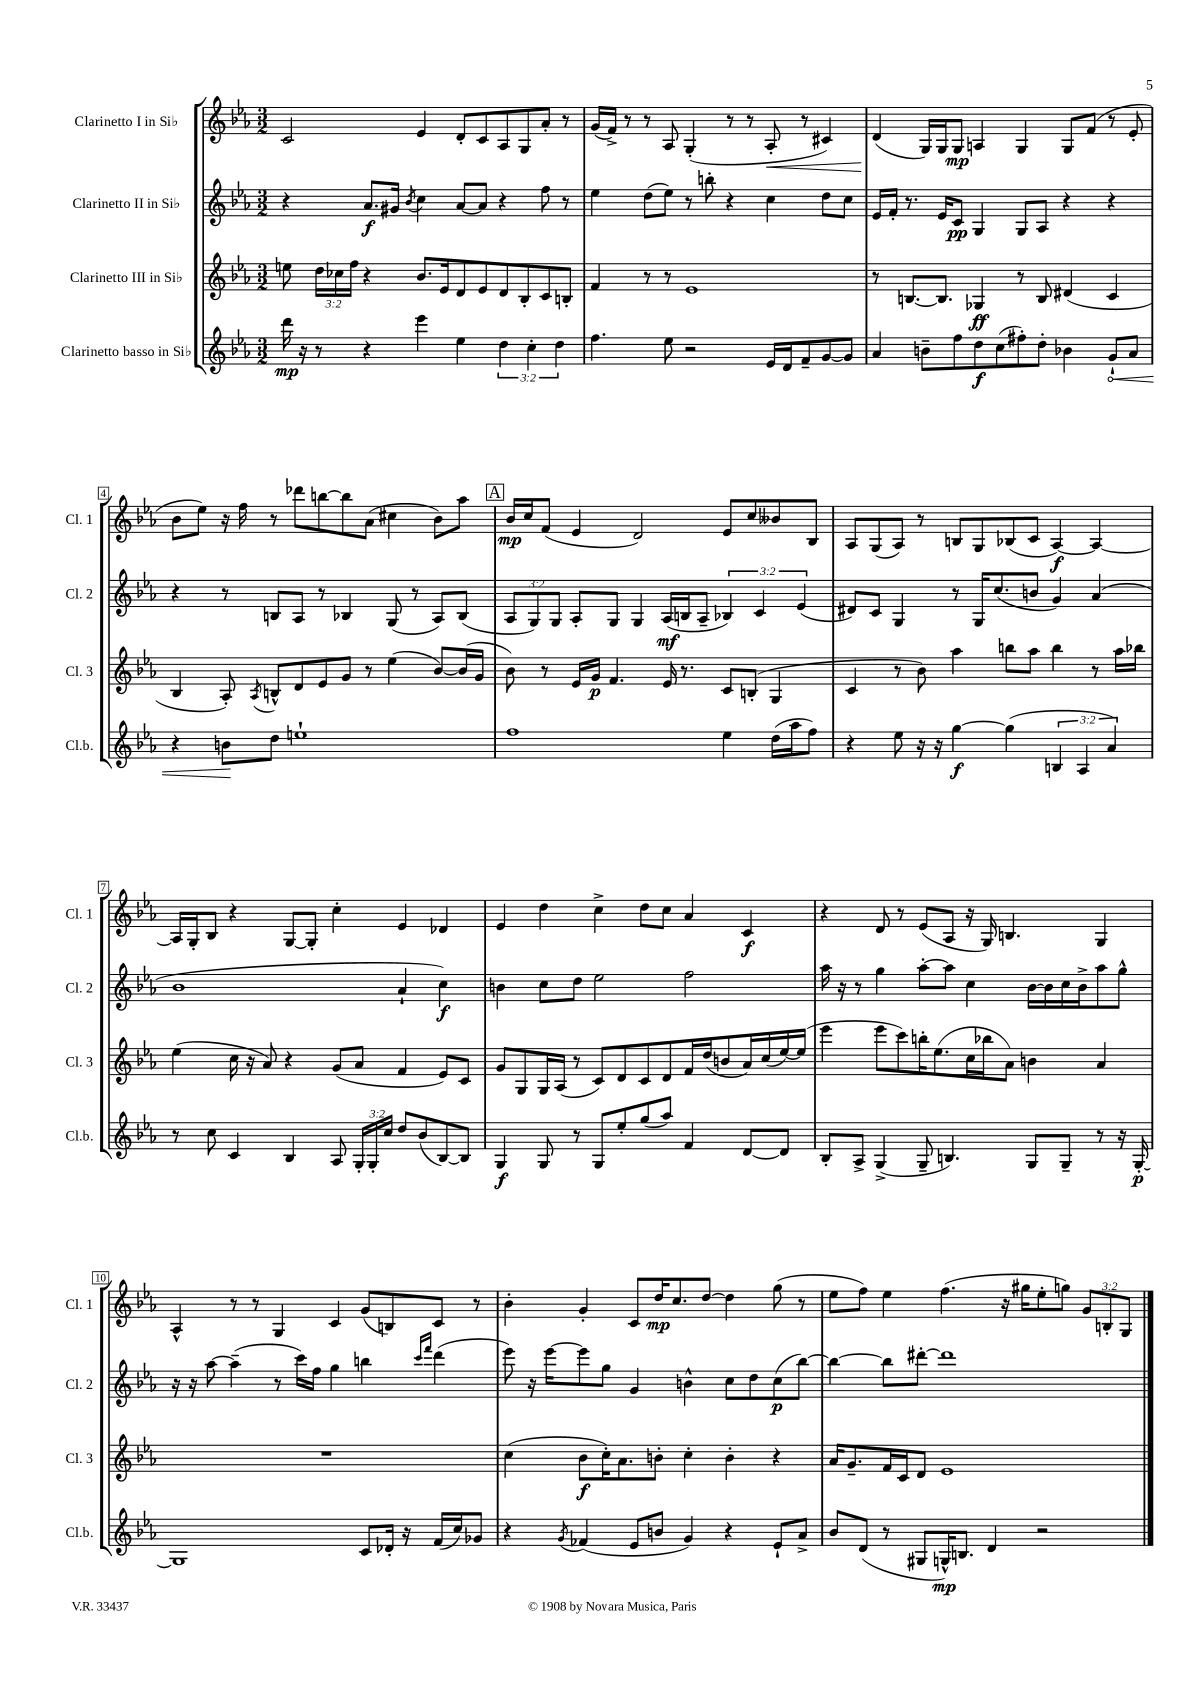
<<
\new StaffGroup <<
\new Staff = "s0" \with { instrumentName = "Clarinetto I in Sib" shortInstrumentName = "Cl. 1" } {
    \clef treble \key ees \major \numericTimeSignature \time 3/2 \override Staff.TupletNumber.text = #tuplet-number::calc-fraction-text
    \autoBeamOff c'2 ees'4 d'8[-. c'8 aes8 g8 aes'8]-. r8 |
    g'16[( f'16]->) r8 r8 aes8 g4-.( r8 r8 aes8-.\< r8 cis'4) |
    d'4\!( g16[) g16 g8]\mp a4 g4 g8[ f'8]( r8 ees'8-. |
    bes'8[ ees''8]) r16 f''16 r8 des'''8[ b''8~ b''8 aes'8]( cis''4 bes'8[) aes''8] |
    \mark \markup { \box "A" } bes'16[\mp c''16 f'8]( ees'4 d'2) ees'8[ c''8 beses'8 bes8] |
    aes8[ g8( aes8]) r8 b8[ g8 bes8( c'8] aes4~\f) aes4~ |
    aes16[ g16-. bes8] r4 g8[~ g8]-. c''4-. ees'4 des'4 |
    ees'4 d''4 c''4-> d''8[ c''8] aes'4 c'4\f |
    r4 d'8 r8 ees'8[( aes8] r16 g16) b4. g4 |
    aes4-^ r8 r8 g4 c'4 g'8[( b8) c'8] r8 |
    bes'4-. g'4-. c'8[ d''16\mp c''8. d''8]~ d''4 g''8( r8 |
    ees''8[ f''8]) ees''4 f''4.( r16 gis''16[ ees''8-. g''8]) \tuplet 3/2 { g'8[ b8-. g8] } \bar "|." |
}
\new Staff = "s1" \with { instrumentName = "Clarinetto II in Sib" shortInstrumentName = "Cl. 2" } {
    \clef treble \key ees \major \numericTimeSignature \time 3/2 \override Staff.TupletNumber.text = #tuplet-number::calc-fraction-text
    \autoBeamOff r4 aes'8.[\f gis'16] \acciaccatura { bes'8 } c''4 aes'8[~ aes'8] r4 f''8 r8 |
    ees''4 d''8[( ees''8]) r8 b''8-. r4 c''4 d''8[ c''8] |
    ees'16[ f'16]-. r8. ees'16[ c'8]\pp g4 g8[ aes8] r4 r4 |
    r4 r8 b8[ aes8] r8 bes4 g8( r8 aes8[) bes8]( |
    \mark \markup { \box "A" } \tuplet 3/2 { aes8[ g8) g8] } aes8[-. g8] g4 aes16[\mf( b16 aes8]-- \tuplet 3/2 { bes4) c'4 ees'4( } |
    dis'8[) c'8] g4 r8 g16[ c''8.( b'8] g'4) aes'4( |
    bes'1 aes'4-! c''4\f) |
    b'4 c''8[ d''8] ees''2 f''2 |
    aes''16 r16 r8 g''4 aes''8[~-. aes''8] c''4 bes'16[~ bes'16 c''16 bes'16-> aes''8 g''8]-^ |
    r16 r16 aes''8~ aes''4--( r8 c'''16[) f''16] g''4 b''4 \grace { c'''16[ f'''16] } d'''4( |
    ees'''8) r16 ees'''16[~ ees'''8 g''8] g'4 b'4-^ c''8[ d''8 c''8\p( bes''8]~) |
    bes''4~ bes''8[ dis'''8]~-. dis'''1 \bar "|." |
}
\new Staff = "s2" \with { instrumentName = "Clarinetto III in Sib" shortInstrumentName = "Cl. 3" } {
    \clef treble \key ees \major \numericTimeSignature \time 3/2 \override Staff.TupletNumber.text = #tuplet-number::calc-fraction-text
    \autoBeamOff e''8 \tuplet 3/2 { d''16[ ces''16 f''16] } r4 bes'8.[ ees'16 d'8 ees'8 d'8 bes8-. c'8 b8]-. |
    f'4 r8 r8 ees'1 |
    r8 b8.[~ b8.] ges4\ff r8 b8 dis'4( c'4 |
    bes4 aes8-.) \acciaccatura { aes8 } b8[-^ d'8 ees'8 g'8] r8 ees''4( bes'8[~) bes'16( g'16] |
    \mark \markup { \box "A" } bes'8) r8 ees'16[ g'16]\p f'4. ees'16 r8. c'8[ b8]-.( g4 |
    c'4 r8 bes'8) aes''4 b''8[ aes''8] b''4 r8 aes''16[ bes''16] |
    ees''4( c''16 r16 aes'8) r4 g'8[( aes'8] f'4 ees'8[) c'8] |
    g'8[ g8 g16 aes16]( r8 c'8[) d'8 c'8 d'8 f'16 d''16( b'8 aes'16) c''16( ees''16~) ees''16]( |
    ees'''4 ees'''8[ c'''8) b''16-. ees''8.( c''16 bes''16 aes'8]) b'4 aes'4 |
    R1. |
    c''4( bes'8[\f c''16-.) aes'8. b'8]-. c''4-. b'4-. r4 |
    aes'16[ g'8.-- f'16 c'16 d'8] ees'1 \bar "|." |
}
\new Staff = "s3" \with { instrumentName = "Clarinetto basso in Sib" shortInstrumentName = "Cl.b." } {
    \clef treble \key ees \major \numericTimeSignature \time 3/2 \override Staff.TupletNumber.text = #tuplet-number::calc-fraction-text
    \autoBeamOff d'''16\mp r16 r8 r4 ees'''4 ees''4 \tuplet 3/2 { d''4 c''4-. d''4 } |
    f''4. ees''8 r2 ees'16[ d'16 f'8-- g'8~ g'8] |
    aes'4 b'8[-- f''8 d''8\f c''8( fis''8-.) d''8]-. bes'4 \once \override Hairpin.circled-tip = ##t g'8[-!\< aes'8] |
    r4 b'8[\! d''8] e''1-! |
    \mark \markup { \box "A" } f''1 ees''4 d''16[( aes''16 f''8]) |
    r4 ees''8 r16 r16 g''4~\f g''4( \tuplet 3/2 { b4 aes4 aes'4) } |
    r8 c''8 c'4 bes4 aes8 \tuplet 3/2 { g16[-. g16-. c''16] } d''8[ bes'8( bes8~) bes8] |
    g4\f g8 r8 g8[ ees''8-. g''8( aes''8]) f'4 d'8[~ d'8] |
    bes8[-. aes8]-> g4->( g8-- b4.) g8[ g8]-- r8 r16 g16~-.\p |
    g1 c'8[ des'16]-. r16 f'16[( c''16) ges'8] |
    r4 \acciaccatura { g'8 } fes'4( ees'8[ b'8] g'4) r4 ees'8[-! aes'8]-> |
    bes'8[ d'8]( r8 gis8[ g16-^\mp) b8.] d'4 r2 \bar "|." |
}
>>
>>
\layout { \context { \Score \override BarNumber.stencil = #(make-stencil-boxer 0.1 0.3 ly:text-interface::print) } }
